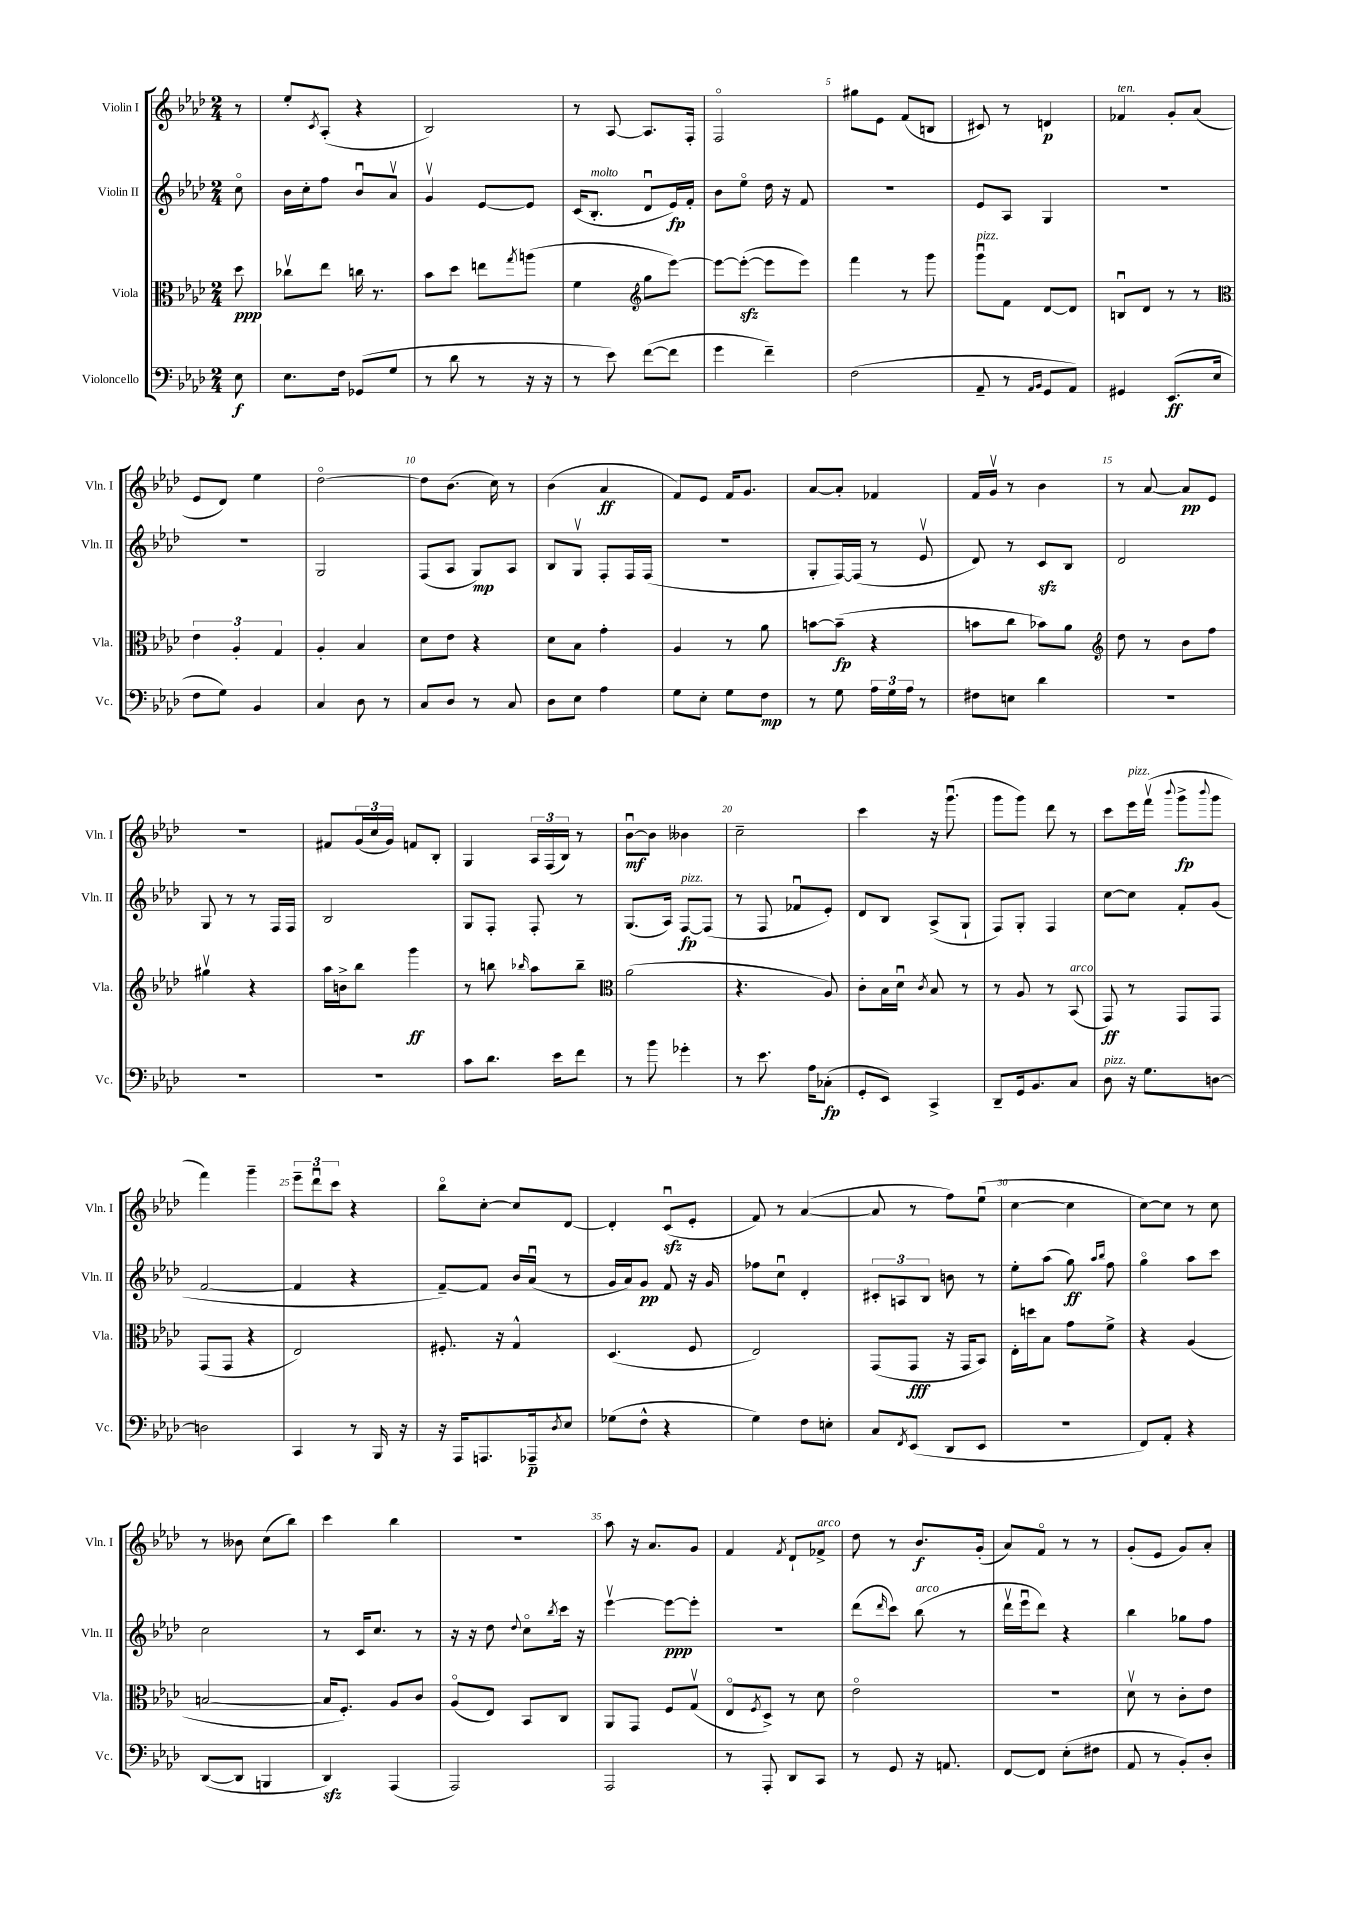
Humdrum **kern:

**kern	**dynam	**kern	**dynam	**kern	**dynam	**kern	**dynam
*part4	*part4	*part3	*part3	*part2	*part2	*part1	*part1
*staff4	*staff4	*staff3	*staff3	*staff2	*staff2	*staff1	*staff1
*I"Violoncello	*	*I"Viola	*	*I"Violin II	*	*I"Violin I	*
*I'Vc.	*	*I'Vla.	*	*I'Vln. II	*	*I'Vln. I	*
*clefF4	*	*clefC3	*	*clefG2	*	*clefG2	*
*k[b-e-a-d-]	*	*k[b-e-a-d-]	*	*k[b-e-a-d-]	*	*k[b-e-a-d-]	*
*M2/4	*	*M2/4	*	*M2/4	*	*M2/4	*
=	=	=	=	=	=	=	=
8E-\	f	8dd-\	ppp	8cc\	.	8r	.
=1	=1	=1	=1	=1	=1	=1	=1
8.E-\L	.	8cc-Xv\L	.	16b-\LL	.	8ee-'/L	.
.	.	.	.	16cc'\J	.	.	.
.	.	.	.	.	.	8qc/	.
.	.	8ee-\J	.	8ff\J	.	(8A-'/J	.
16F\Jk	.	.	.	.	.	.	.
(8GG-X/L	.	16ccn\	.	8b-u/L	.	4r	.
.	.	8.r	.	.	.	.	.
8G/J	.	.	.	8a-v/J	.	.	.
=2	=2	=2	=2	=2	=2	=2	=2
8r	.	8b-\L	.	4gv/	.	2B-/)	.
8d-\	.	8dd-\J	.	.	.	.	.
8r	.	8een\L	.	[8e-/L	.	.	.
.	.	8qgg/	.	.	.	.	.
16r	.	(8aan\J	.	8e-/J]	.	.	.
16r	.	.	.	.	.	.	.
=3	=3	=3	=3	=3	=3	=3	=3
8r	.	4f\	.	(16c/KL	.	8r	.
!	!	!	!	!LO:TX:a:i:t=molto	!	!	!
.	.	.	.	8.B-'/J	.	.	.
8e-\)	.	.	.	.	.	[8A-/	.
*	*	*clefG2	*	*	*	*	*
([8f\L	.	8gg\L	.	8d-u/L	.	8.A-/L]	.
8f\J]	.	[8eee-\J)	.	16e-/L)	fp	.	.
.	.	.	.	16f'/JJ	.	16F'/Jk	.
=4	=4	=4	=4	=4	=4	=4	=4
4g\	.	8eee-\L_	.	8b-\L	.	2F/	.
.	.	(8eee-zz'\J_	.	8ee-\J	.	.	.
4f~\)	.	8eee-\L]	.	16dd-\	.	.	.
.	.	.	.	16r	.	.	.
.	.	8eee-\J)	.	8f/	.	.	.
=5	=5	=5	=5	=5	=5	=5	=5
(2F\	.	4fff\	.	2r	.	8gg#X\L	.
.	.	.	.	.	.	8e-\J	.
.	.	8r	.	.	.	(8f/L	.
.	.	8ggg\	.	.	.	8Bn/J	.
=6	=6	=6	=6	=6	=6	=6	=6
!	!	!LO:TX:a:i:t=pizz.	!	!	!	!	!
8AA-~/	.	8gggu\L	.	8e-/L	.	8c#X/)	.
8r	.	8f\J	.	8A-/J	.	8r	.
16qqAA-/LL	.	.	.	.	.	.	.
16qqBB-/JJ	.	.	.	.	.	.	.
8GG/L	.	[8d-/L	.	4G/	.	4dn/	p
8AA-/J)	.	8d-/J]	.	.	.	.	.
=7	=7	=7	=7	=7	=7	=7	=7
!	!	!	!	!	!	!LO:TX:a:i:t=ten.	!
4GG#X/	.	8Bnu/L	.	2r	.	4f-X/	.
.	.	8d-/J	.	.	.	.	.
(8.EE-/L	ff	8r	.	.	.	8g'/L	.
.	.	8r	.	.	.	(8a-/J	.
16E-/Jk	.	.	.	.	.	.	.
!!LO:LB:g=z
=8	=8	=8	=8	=8	=8	=8	=8
*	*	*clefC3	*	*	*	*	*
8F\L	.	6e-\	.	2r	.	8e-/L	.
8G\J)	.	.	.	.	.	8d-/J)	.
.	.	6A-'/	.	.	.	.	.
4BB-/	.	.	.	.	.	4ee-\	.
.	.	6G/	.	.	.	.	.
=9	=9	=9	=9	=9	=9	=9	=9
4C/	.	4A-'/	.	2G/	.	[2dd-\	.
8D-\	.	4B-/	.	.	.	.	.
8r	.	.	.	.	.	.	.
=10	=10	=10	=10	=10	=10	=10	=10
8C/L	.	8d-\L	.	(8F/L	.	8dd-\L]	.
8D-/J	.	8e-\J	.	8A-/J	.	(8.b-\J	.
8r	.	4r	.	8G/L)	mp	.	.
.	.	.	.	.	.	16cc\)	.
8C/	.	.	.	8A-/J	.	8r	.
=11	=11	=11	=11	=11	=11	=11	=11
8D-\L	.	8d-\L	.	8B-/L	.	(4b-\	.
8E-\J	.	8B-\J	.	8Gv/J	.	.	.
4A-\	.	4g'\	.	8F'/L	.	4a-/	ff
.	.	.	.	16F/L	.	.	.
.	.	.	.	(16F/JJ	.	.	.
=12	=12	=12	=12	=12	=12	=12	=12
8G\L	.	4A-/	.	2r	.	8f/L)	.
8E-'\J	.	.	.	.	.	8e-/J	.
8G\L	.	8r	.	.	.	16f/KL	.
.	.	.	.	.	.	8.g/J	.
8F\J	mp	8a-\	.	.	.	.	.
=13	=13	=13	=13	=13	=13	=13	=13
8r	.	[8bn\L	.	8G'/L	.	[8a-/L	.
8G\	.	(8b~\J]	fp	[16F/L)	.	8a-'/J]	.
.	.	.	.	(16F/JJ]	.	.	.
24A-\LL	.	4r	.	8r	.	4f-X/	.
24G\	.	.	.	.	.	.	.
24A-\JJ	.	.	.	.	.	.	.
8r	.	.	.	8e-v/	.	.	.
=14	=14	=14	=14	=14	=14	=14	=14
8F#X\L	.	8bn\L	.	8d-/)	.	16f/LL	.
.	.	.	.	.	.	16gv/JJ	.
8En\J	.	8cc\J	.	8r	.	8r	.
4d-\	.	8b-X\L)	.	8czz/L	.	4b-\	.
.	.	8a-\J	.	8B-/J	.	.	.
=15	=15	=15	=15	=15	=15	=15	=15
*	*	*clefG2	*	*	*	*	*
2r	.	8dd-\	.	2d-/	.	8r	.
.	.	8r	.	.	.	[8a-/	.
.	.	8b-\L	.	.	.	8a-/L]	pp
.	.	8ff\J	.	.	.	8e-/J	.
!!LO:LB:g=z
=16	=16	=16	=16	=16	=16	=16	=16
2r	.	4gg#Xv\	.	8G/	.	2r	.
.	.	.	.	8r	.	.	.
.	.	4r	.	8r	.	.	.
.	.	.	.	16F/LL	.	.	.
.	.	.	.	16F/JJ	.	.	.
=17	=17	=17	=17	=17	=17	=17	=17
2r	.	16aa-\LL	.	2B-/	.	8f#X/L	.
.	.	16bn^\J	.	.	.	.	.
.	.	8bb-\J	.	.	.	(24g/L	.
.	.	.	.	.	.	24cc/	.
.	.	.	.	.	.	24g/JJ)	.
.	.	4ggg\	ff	.	.	8fn/L	.
.	.	.	.	.	.	8B-'/J	.
=18	=18	=18	=18	=18	=18	=18	=18
8c\L	.	8r	.	8G/L	.	4G/	.
8.d-\J	.	8bbn\	.	8F'/J	.	.	.
.	.	16qqbb-X/	.	.	.	.	.
.	.	8aa-\L	.	8F'/	.	24A-/LL	.
.	.	.	.	.	.	(24F/	.
16e-\KL	.	.	.	.	.	.	.
.	.	.	.	.	.	24B-/JJ)	.
8f\J	.	8bb-~\J	.	8r	.	8r	.
=19	=19	=19	=19	=19	=19	=19	=19
*	*	*clefC3	*	*	*	*	*
8r	.	(2a-\	.	(8.G/L	.	[8b-u\L	mf
8b-\	.	.	.	.	.	8b-\J]	.
.	.	.	.	16A-/Jk)	.	.	.
!	!	!	!	!LO:TX:a:i:t=pizz.	!	!	!
4g-X'\	.	.	.	[8F/L	fp	4b--X\	.
.	.	.	.	(8F/J]	.	.	.
=20	=20	=20	=20	=20	=20	=20	=20
8r	.	4.r	.	8r	.	2cc~\	.
8.e-\	.	.	.	8F/	.	.	.
.	.	.	.	8f-Xu/L	.	.	.
16A-\KL	.	.	.	.	.	.	.
(8C-X'\J	fp	8A-/)	.	8e-'/J)	.	.	.
=21	=21	=21	=21	=21	=21	=21	=21
8GG'/L	.	8c'\L	.	8d-/L	.	4ccc\	.
8EE-/J)	.	16B-\L	.	8B-/J	.	.	.
.	.	16d-u\JJ	.	.	.	.	.
.	.	8qc/	.	.	.	.	.
4CC^/	.	8B-/	.	(8A-^/L	.	16r	.
.	.	.	.	.	.	(8.gggu\	.
.	.	8r	.	8G`/J	.	.	.
=22	=22	=22	=22	=22	=22	=22	=22
8DD-~/L	.	8r	.	8F/L)	.	8ggg\L	.
16GG/k	.	8A-/	.	8G'/J	.	8ggg\J)	.
8.BB-/	.	.	.	.	.	.	.
.	.	8r	.	4F/	.	8ddd-\	.
!	!	!LO:TX:a:i:t=arco	!	!	!	!	!
8C/J	.	(8BB-/	.	.	.	8r	.
=23	=23	=23	=23	=23	=23	=23	=23
!LO:TX:a:i:t=pizz.	!	!	!	!	!	!	!
8D-\	.	8GG/)	ff	[8cc\L	.	8ccc\L	.
!	!	!	!	!	!	!LO:TX:a:i:t=pizz.	!
16r	.	8r	.	8cc\J]	.	16eee-\L	.
8.G\L	.	.	.	.	.	(16fffv\JJ	.
.	.	.	.	.	.	8qqbbb-/	.
.	.	8GG/L	.	8f'/L	.	8ggg^\L	fp
.	.	.	.	.	.	8qqbbb-/	.
[8Dn\J	.	8GG/J	.	(8g/J	.	8ggg\J	.
!!LO:LB:g=z
=24	=24	=24	=24	=24	=24	=24	=24
2Dn\]	.	(8GG/L	.	[2f/	.	4fff\)	.
.	.	8GG/J	.	.	.	.	.
.	.	4r	.	.	.	4ggg~\	.
=25	=25	=25	=25	=25	=25	=25	=25
4CC/	.	2E-/)	.	4f/]	.	12eee-~\L	.
.	.	.	.	.	.	12ddd-u\	.
.	.	.	.	.	.	12ccc\J	.
8r	.	.	.	4r	.	4r	.
16BBB-/	.	.	.	.	.	.	.
16r	.	.	.	.	.	.	.
=26	=26	=26	=26	=26	=26	=26	=26
16r	.	8.F#X'/	.	[8f~/L)	.	8bb-\L	.
16AAA-/KL	.	.	.	.	.	.	.
8.AAAn/	.	.	.	8f/J]	.	[8cc'\J	.
.	.	16r	.	.	.	.	.
.	.	4G^^/	.	16b-/LL	.	8cc/L]	.
16AAA-X~/k	p	.	.	(16a-u/JJ	.	.	.
8qD-/	.	.	.	.	.	.	.
8E-/J	.	.	.	8r	.	[8d-/J	.
=27	=27	=27	=27	=27	=27	=27	=27
(8G-X\L	.	(4.D-/	.	16g/LL	.	4d-'/]	.
.	.	.	.	16a-/J)	.	.	.
8F^^\J	.	.	.	8g/J	pp	.	.
4r	.	.	.	8f/	.	(8czzu/L	.
.	.	8F/	.	16r	.	8e-'/J	.
.	.	.	.	16g/	.	.	.
=28	=28	=28	=28	=28	=28	=28	=28
4G\)	.	2E-/)	.	8ff-X\L	.	8f/)	.
.	.	.	.	8ccu\J	.	8r	.
8F\L	.	.	.	4d-'/	.	([4a-/	.
8En'\J	.	.	.	.	.	.	.
=29	=29	=29	=29	=29	=29	=29	=29
8C/L	.	(8GG/L	.	12c#X'/L	.	8a-/]	.
.	.	.	.	12An/	.	.	.
8qFF/	.	.	.	.	.	.	.
(8EE-/J	.	8GG/J	fff	.	.	8r	.
.	.	.	.	12B-/J	.	.	.
8DD-/L	.	16r	.	8bn\	.	8ff\L)	.
.	.	16GG/KL	.	.	.	.	.
8EE-/J	.	8BB-/J)	.	8r	.	(8ee-u\J	.
=30	=30	=30	=30	=30	=30	=30	=30
2r	.	16E-'\LL	.	8ee-'\L	.	[4cc\	.
.	.	16ddn\J	.	.	.	.	.
.	.	8B-\J	.	(8aa-\J	.	.	.
.	.	8g\L	.	8gg\)	ff	4cc\]	.
.	.	.	.	16qqaa-/LL	.	.	.
.	.	.	.	16qqbb-/JJ	.	.	.
.	.	8f^\J	.	8ff\	.	.	.
=31	=31	=31	=31	=31	=31	=31	=31
8FF/L)	.	4r	.	4gg\	.	[8cc\L)	.
8AA-'/J	.	.	.	.	.	8cc\J]	.
4r	.	(4A-/	.	8aa-\L	.	8r	.
.	.	.	.	8ccc\J	.	8cc\	.
!!LO:LB:g=z
=32	=32	=32	=32	=32	=32	=32	=32
([8DD-/L	.	[2Bn/	.	2cc\	.	8r	.
8DD-/J]	.	.	.	.	.	8b--X\	.
4BBBn/	.	.	.	.	.	(8cc\L	.
.	.	.	.	.	.	8bb-\J)	.
=33	=33	=33	=33	=33	=33	=33	=33
4DD-zz/)	.	16B/KL]	.	8r	.	4ccc\	.
.	.	8.F'/J)	.	.	.	.	.
.	.	.	.	16c/KL	.	.	.
.	.	.	.	8.cc/J	.	.	.
(4AAA-/	.	8A-/L	.	.	.	4bb-\	.
.	.	8c/J	.	8r	.	.	.
=34	=34	=34	=34	=34	=34	=34	=34
2AAA-/)	.	(8A-/L	.	16r	.	2r	.
.	.	.	.	16r	.	.	.
.	.	8E-/J)	.	8dd-\	.	.	.
.	.	.	.	8qqdd-/	.	.	.
.	.	8BB-/L	.	8cc\L	.	.	.
.	.	.	.	8qbb-/	.	.	.
.	.	8C/J	.	16ccc\Jk	.	.	.
.	.	.	.	16r	.	.	.
=35	=35	=35	=35	=35	=35	=35	=35
2AAA-/	.	8AA-/L	.	[4eee-v\	.	8aa-\	.
.	.	8GG/J	.	.	.	16r	.
.	.	.	.	.	.	8.a-/L	.
.	.	8F/L	.	8eee-\L_	ppp	.	.
.	.	(8Gv/J	.	8eee-'\J]	.	8g/J	.
=36	=36	=36	=36	=36	=36	=36	=36
8r	.	8E-/L	.	2r	.	4f/	.
.	.	8qF/	.	.	.	.	.
8AAA-'/	.	8D-^/J)	.	.	.	.	.
.	.	.	.	.	.	8qf/	.
8DD-/L	.	8r	.	.	.	8d-`/L	.
!	!	!	!	!	!	!LO:TX:a:i:t=arco	!
8CC/J	.	8d-\	.	.	.	8f-X^/J	.
=37	=37	=37	=37	=37	=37	=37	=37
8r	.	2e-\	.	(8ddd-\L	.	8dd-\	.
.	.	.	.	16qqddd-/	.	.	.
8GG/	.	.	.	8ccc\J)	.	8r	.
!	!	!	!	!LO:TX:a:i:t=arco	!	!	!
16r	.	.	.	(8bb-\	.	8.b-/L	f
8.AAn/	.	.	.	.	.	.	.
.	.	.	.	8r	.	.	.
.	.	.	.	.	.	(16g'/Jk	.
=38	=38	=38	=38	=38	=38	=38	=38
[8FF/L	.	2r	.	16ddd-v\LL	.	8a-/L)	.
.	.	.	.	16eee-u\J	.	.	.
8FF/J]	.	.	.	8ddd-\J)	.	8f/J	.
(8E-'\L	.	.	.	4r	.	8r	.
8F#X\J	.	.	.	.	.	8r	.
=39	=39	=39	=39	=39	=39	=39	=39
8AA-/	.	8d-v\	.	4bb-\	.	(8g'/L	.
8r	.	8r	.	.	.	8e-/J	.
8BB-'/L)	.	8c'\L	.	8gg-X\L	.	8g/L)	.
8D-'/J	.	8e-\J	.	8ff\J	.	8a-'/J	.
==	==	==	==	==	==	==	==
*-	*-	*-	*-	*-	*-	*-	*-
